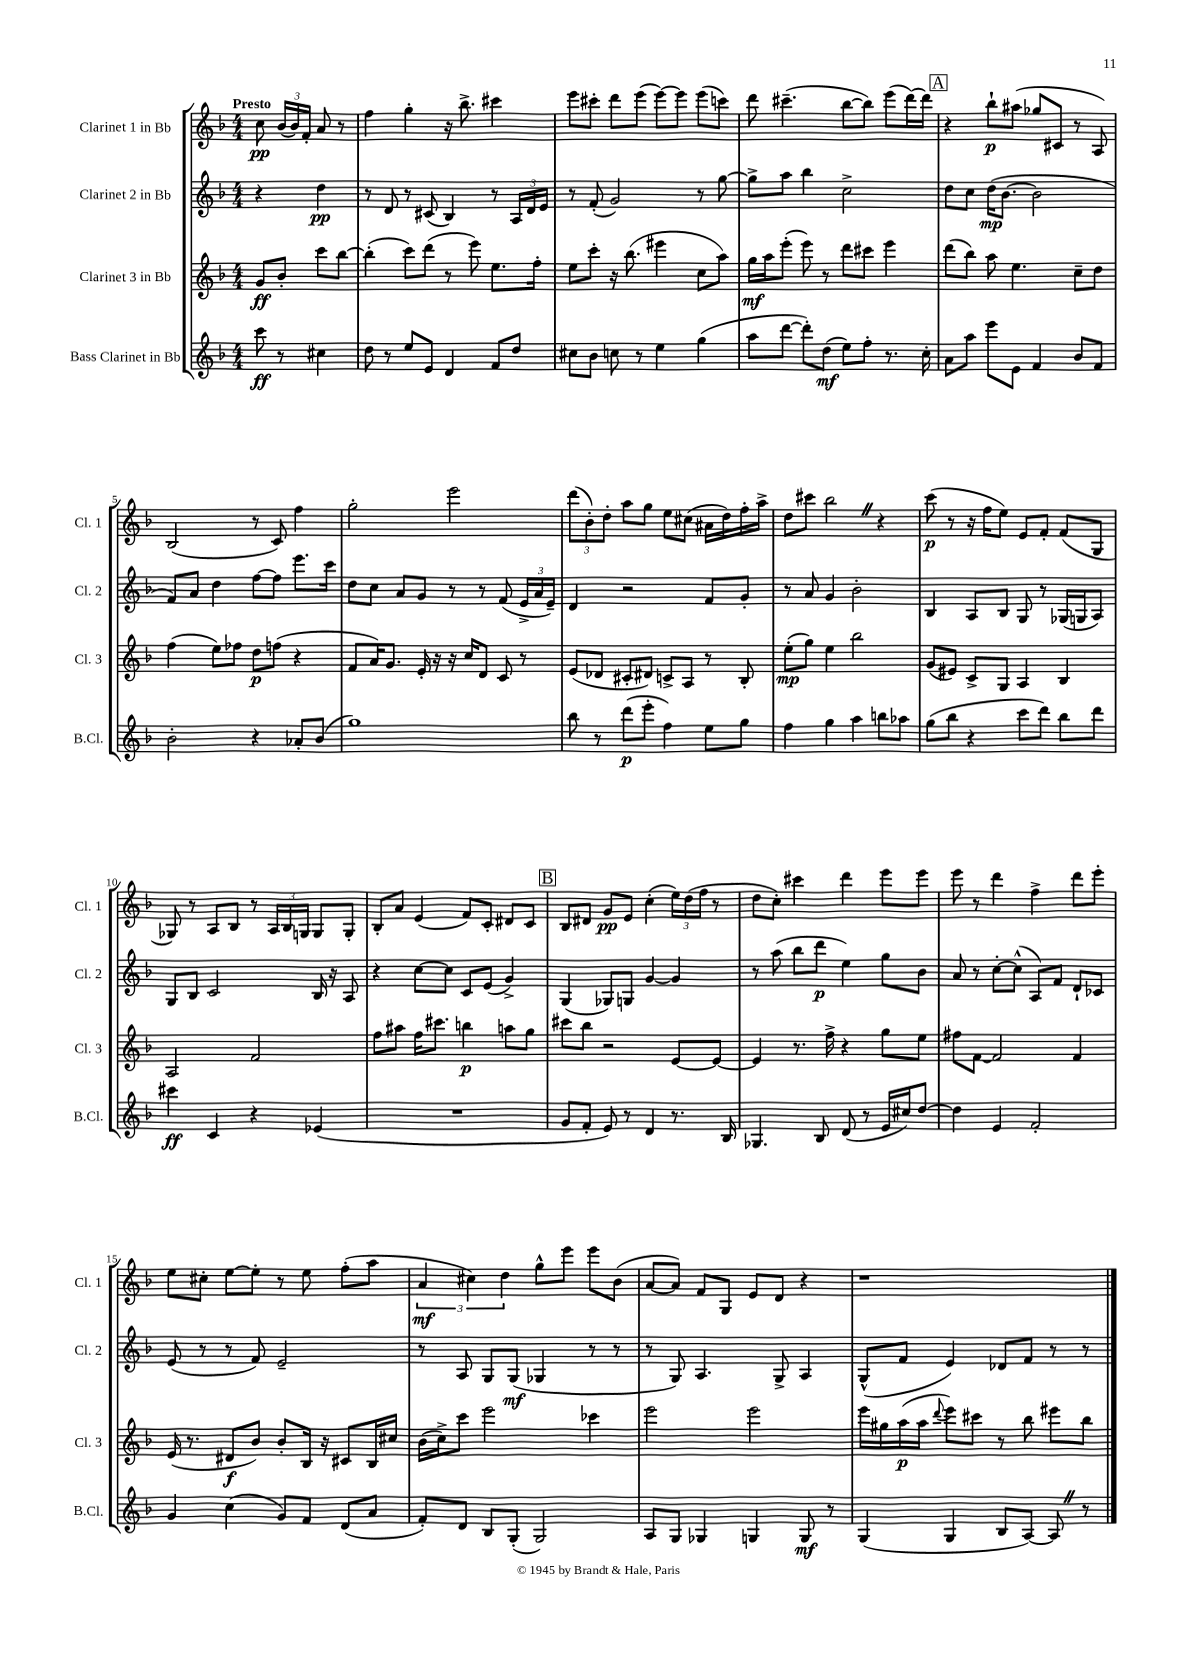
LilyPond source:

<<
\new StaffGroup <<
\new Staff = "s0" \with { instrumentName = "Clarinet 1 in Bb" shortInstrumentName = "Cl. 1" } {
    \clef treble \key f \major \numericTimeSignature \time 4/4 \partial 2 \tempo "Presto"
    \autoBeamOff c''8\pp \tuplet 3/2 { bes'16[( bes'16) f'16]-. } a'8 r8 |
    f''4 g''4-. r16 bes''8.-> cis'''4 |
    e'''8[ cis'''8]-. d'''8[ e'''8]( e'''8[~) e'''8] e'''8[( c'''8]) |
    d'''8 cis'''4.--( bes''8[~ bes''8]) e'''8[( d'''16~) d'''16] |
    \mark \markup { \box "A" } r4 bes''8[-!\p ais''8]( ges''8[ cis'8] r8 a8) |
    bes2( r8 c'8) f''4 |
    g''2-. e'''2 |
    \tuplet 3/2 { d'''8[( bes'8-.) d''8]-. } a''8[ g''8] e''8[ cis''8]( ais'16[ d''16) f''16-. a''16]-> |
    d''8[ cis'''8] bes''2 \once \override BreathingSign.text = \markup { \musicglyph "scripts.caesura.straight" } \breathe r4 |
    c'''8\p( r8 r16 f''16[ e''8]) e'8[ f'8]-. f'8[( g8] |
    ges8) r8 a8[ bes8] r8 \tuplet 3/2 { a16[ bes16 g16] } g8[ g8]-. |
    bes8[-. a'8] e'4( f'8[) c'8]-. dis'8[ c'8] |
    \mark \markup { \box "B" } bes8[ dis'8] g'8[\pp e'8] c''4-.( \tuplet 3/2 { e''16[) d''16( f''16] } r8 |
    d''8[ c''8]-.) cis'''4 d'''4 e'''8[ e'''8] |
    e'''8 r8 d'''4 f''4-> d'''8[ e'''8]-. |
    e''8[ cis''8]-. e''8[~ e''8]-. r8 e''8 f''8[-.( a''8] |
    \tuplet 3/2 { a'4\mf cis''4) d''4 } g''8[-^ e'''8] e'''8[ bes'8]( |
    a'8[~ a'8]) f'8[ g8] e'8[ d'8] r4 |
    r1 \bar "|." |
}
\new Staff = "s1" \with { instrumentName = "Clarinet 2 in Bb" shortInstrumentName = "Cl. 2" } {
    \clef treble \key f \major \numericTimeSignature \time 4/4 \partial 2
    \autoBeamOff r4 d''4\pp |
    r8 d'8 r8 cis'8( bes4) r8 \tuplet 3/2 { a16[ d'16 e'16] } |
    r8 f'8-.( g'2) r8 g''8~ |
    g''8[-> a''8] bes''4 c''2-> |
    \mark \markup { \box "A" } d''8[ c''8] d''16[\mp( bes'8.]~ bes'2 |
    f'8[) a'8] d''4 f''8[~ f''8] e'''8.[ c'''16] |
    d''8[ c''8] a'8[ g'8] r8 r8 f'8( \tuplet 3/2 { e'16[-> a'16 e'16]--) } |
    d'4 r2 f'8[ g'8]-. |
    r8 a'8 g'4 bes'2-. |
    bes4 a8[ bes8] g8 r8 ges16[( g16 a8]) |
    g8[ bes8] c'2 bes16 r16 a8 |
    r4 c''8[~ c''8] c'8[ e'8]( g'4->) |
    \mark \markup { \box "B" } g4( ges8[) g8] g'4~ g'4 |
    r8 a''8( bes''8[ d'''8]\p e''4) g''8[ bes'8] |
    a'8 r8 c''8[~-. c''8]-^( a8[) f'8] d'8[-! ces'8] |
    e'8( r8 r8 f'8) e'2-- |
    r8 a8 g8[ g8]\mf( ges4 r8 r8 |
    r8 g8) a4. g8-> a4 |
    g8[-^( f'8] e'4) des'8[ f'8] r8 r8 \bar "|." |
}
\new Staff = "s2" \with { instrumentName = "Clarinet 3 in Bb" shortInstrumentName = "Cl. 3" } {
    \clef treble \key f \major \numericTimeSignature \time 4/4 \partial 2
    \autoBeamOff g'8[\ff bes'8]-. c'''8[ bes''8]~ |
    bes''4-.( c'''8[) d'''8]( r8 e'''8) e''8.[ f''16]-. |
    e''8[ c'''8]-. r16 bes''8.( eis'''4 c''8[ a''8]) |
    g''16[\mf a''16 e'''8]-.( e'''8) r8 d'''8[ cis'''8] e'''4 |
    \mark \markup { \box "A" } d'''8[( bes''8]) a''8 e''4. c''8[-- d''8] |
    f''4( e''8[) fes''8] d''8[\p f''8]( r4 |
    f'8[ a'16) g'8.] e'16-. r16 r16 c''16[ d'8] c'8 r8 |
    e'8[( des'8] cis'8[-. dis'8]) c'8[-> a8] r8 bes8-. |
    e''8[-.\mp( g''8]) e''4 bes''2 |
    g'8[( eis'8]) c'8[-> g8] a4 bes4 |
    a2 f'2 |
    f''8[ ais''8] f''16[ cis'''8.] b''4\p a''8[ g''8] |
    \mark \markup { \box "B" } cis'''8[ bes''8] r2 e'8[~ e'8]~ |
    e'4 r8. f''16-> r4 g''8[ e''8] |
    fis''8[ f'8]~ f'2 f'4 |
    e'16( r8. dis'8[\f bes'8]) bes'8[-. bes16] r16 cis'8[ bes16 cis''16] |
    bes'16[( c''16->) c'''8] e'''2 ces'''4 |
    e'''2 e'''2 |
    e'''16[ gis''16 a''16\p( a''16] \appoggiatura { d'''8 } e'''8[) cis'''8] r8 bes''8 eis'''8[ bes''8] \bar "|." |
}
\new Staff = "s3" \with { instrumentName = "Bass Clarinet in Bb" shortInstrumentName = "B.Cl." } {
    \clef treble \key f \major \numericTimeSignature \time 4/4 \partial 2
    \autoBeamOff c'''8\ff r8 cis''4 |
    d''8 r8 e''8[ e'8] d'4 f'8[ d''8] |
    cis''8[ bes'8] c''8 r8 e''4 g''4( |
    a''8[ d'''8]~ d'''8[-.) d''8]\mf( e''8[) f''8]-. r8. c''16-. |
    \mark \markup { \box "A" } a'8[ a''8] e'''8[ e'8] f'4 bes'8[ f'8] |
    bes'2-. r4 aes'8[-. bes'8]( |
    g''1) |
    bes''8 r8 d'''8[\p( e'''8]-. f''4) e''8[ g''8] |
    f''4 g''4 a''4 b''8[ aes''8] |
    g''8[( bes''8] r4 c'''8[ d'''8]) bes''8[ d'''8] |
    cis'''4\ff c'4 r4 ees'4( |
    R1 |
    \mark \markup { \box "B" } g'8[ f'8]-. e'8) r8 d'4 r8. bes16 |
    ges4. bes8 d'8( r8 e'16[ cis''16) d''8]~ |
    d''4 e'4 f'2-. |
    g'4 c''4( g'8[) f'8] d'8[( a'8] |
    f'8[-.) d'8] bes8[ g8]-.( g2) |
    a8[ g8] ges4 g4 g8\mf r8 |
    g4( g4 bes8[ a8]~) a8 \once \override BreathingSign.text = \markup { \musicglyph "scripts.caesura.straight" } \breathe r8 \bar "|." |
}
>>
>>
